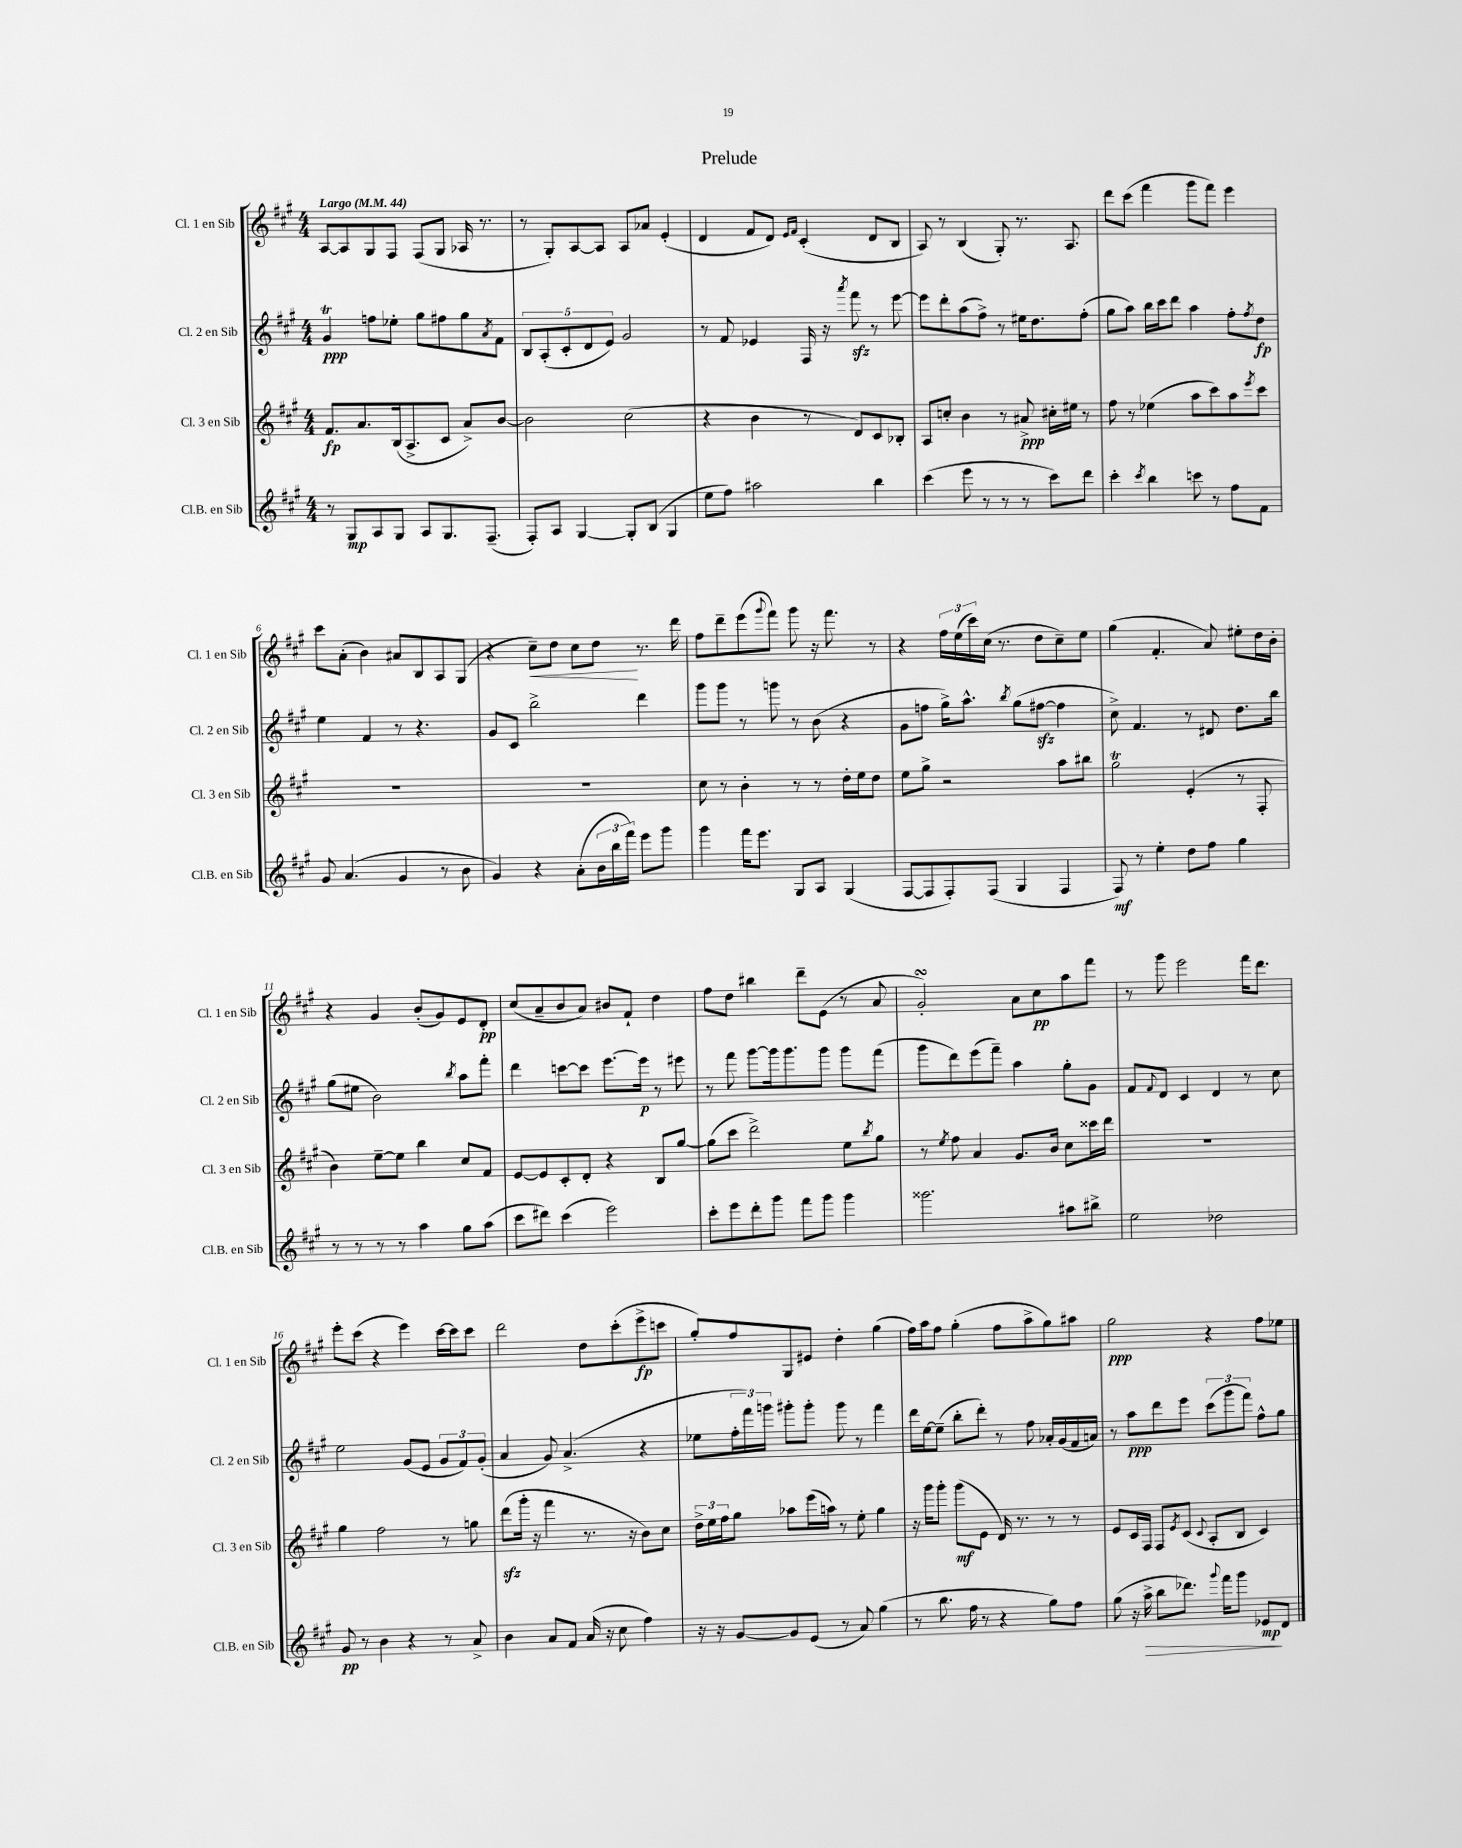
\header { title = "Prelude" }
<<
\new StaffGroup <<
\new Staff = "s0" \with { instrumentName = "Cl. 1 en Sib" shortInstrumentName = "Cl. 1 en Sib" } {
    \clef treble \key a \major \numericTimeSignature \time 4/4 \tempo "Largo" 4 = 44
    a8~ a8 gis8 fis8 fis8( gis8 aes16 r8. |
    r8 gis8-.) a8~ a8 a8 aes'8 e'4-.( |
    d'4 fis'8 d'8) \grace { e'16 fis'16 } cis'4-.( d'8 b8 |
    a8) r8 b4( gis8-.) r8. a8. |
    d'''8 cis'''8( fis'''4 gis'''8 fis'''8) e'''4 |
    cis'''8 a'8-.( b'4) ais'8 b8 a8 gis8( |
    r4 cis''8--\<) d''8 cis''8 d''8\! r8. d'''16 |
    fis''8 d'''8-- e'''8( \appoggiatura { gis'''8 } fis'''8) gis'''8 r16 fis'''8. r8 |
    r4 \tuplet 3/2 { fis''16 e''16( cis'''16) } cis''16( r8. d''8 cis''8--) e''8 |
    gis''4( fis'4.-. a'8) eis''8-. d''16 b'16-. |
    r4 gis'4 b'8-.( gis'8) e'8 d'8-.\pp |
    cis''8( a'8-- b'8 a'8) bis'8 fis'8-! d''4 |
    fis''8 d''8 bis''4 d'''8-- e'8( r8 a'8 |
    gis'2-.\turn) a'8 cis''8\pp a''8 fis'''8 |
    r8 gis'''8 e'''2 fis'''16 d'''8. |
    e'''8-. cis'''8( r4 e'''4) cis'''16~ cis'''16 cis'''8 |
    d'''2 d''8 cis'''8-.( e'''8->\fp c'''8 |
    gis''8-.) fis''8 gis8 eis'8 d''4-. gis''4( |
    fis''16) a''16 fis''8 gis''4-.( fis''8 a''8-> gis''8) ais''8 |
    gis''2\ppp r4 fis''8 ees''8 \bar "|." |
}
\new Staff = "s1" \with { instrumentName = "Cl. 2 en Sib" shortInstrumentName = "Cl. 2 en Sib" } {
    \clef treble \key a \major \numericTimeSignature \time 4/4
    gis'4\trill\ppp f''8 ees''8-. gis''8 fis''8 gis''8 \acciaccatura { a'8 } fis'8 |
    \tuplet 5/4 { b8 a8-.( cis'8-. d'8 e'8) } gis'2 |
    r8 fis'8 ees'4 fis16 r16 \acciaccatura { a'''8 } fis'''8\sfz r8 e'''8~ |
    e'''8 d'''8-. a''8( fis''8->) r8 eis''16 d''8. fis''8-.( |
    gis''8 a''8) b''16 cis'''16 d'''8 a''4 fis''8-. \acciaccatura { fis''8 } d''8\fp |
    e''4 fis'4 r8 r4. |
    gis'8 cis'8 b''2-> d'''4 |
    gis'''8 gis'''8 r8 g'''8 r8 b'8( r4 |
    gis'8 f''8 gis''16->) a''8.-^ \acciaccatura { b''8 } gis''8( fis''8~\sfz fis''4 |
    cis''8->) fis'4. r8 dis'8 d''8. b''16 |
    gis''8( eis''8 b'2) \acciaccatura { b''8 } a''8 fis'''8-. |
    d'''4 c'''8~ c'''8 e'''8.~ e'''16\p r8 eis'''8 |
    r8 fis'''8 gis'''8~ gis'''16 gis'''8. gis'''8 gis'''8 fis'''8( |
    gis'''8 d'''8) e'''8( fis'''8--) a''4 gis''8-. gis'8 |
    fis'8 \appoggiatura { fis'8 } d'8 cis'4 d'4 r8 cis''8 |
    e''2 gis'8( e'8 \tuplet 3/2 { gis'8 fis'8) gis'8-.( } |
    a'4 gis'8) a'4.->( r4 |
    ees''8 \tuplet 3/2 { fis''16-. fis'''16) g'''16 } gis'''8-. gis'''8-. gis'''8 r8 fis'''4 |
    d'''16 e''16~ e''8--( b''8-. d'''8-.) r8 fis''8 aes'16-. gis'16( fis'16 a'16) |
    r8 a''8\ppp d'''8 e'''8 \tuplet 3/2 { cis'''8( gis'''8 fis'''8) } fis''8-^ gis''8 \bar "|." |
}
\new Staff = "s2" \with { instrumentName = "Cl. 3 en Sib" shortInstrumentName = "Cl. 3 en Sib" } {
    \clef treble \key a \major \numericTimeSignature \time 4/4
    fis'8.\fp a'8. b16( a8.-> cis'8 a'8->) b'8~ |
    b'2 cis''2( |
    r4 b'4 r8 d'8) cis'8 bes8-. |
    a8 c''8-. b'4 r8 ais'8->\ppp cis''16-. eis''16 r8 |
    fis''8 r8 ees''4( a''8 cis'''8) a''8 \acciaccatura { e'''8 } cis'''8 |
    R1 |
    R1 |
    cis''8 r8 b'4-. r8 r8 d''16-. e''16 d''8 |
    e''8 gis''8-> r2 a''8 bis''8 |
    gis''2\trill e'4-.( r8 fis8-. |
    b'4) e''8~-- e''8 b''4 cis''8 fis'8 |
    e'8~ e'8 cis'8-. d'8-. r4 b8 gis''8~ |
    gis''8( cis'''8 d'''2->) e''8 \acciaccatura { b''8 } gis''8 |
    r8 \acciaccatura { e''8 } fis''8 a'4 gis'8. b'16 cis''8 cisis'''16 d'''16 |
    R1 |
    gis''4 fis''2 r8 g''8 |
    d'''8\sfz( gis'''16-. r16 fis'''4 r8. r16 b'8) cis''8 |
    \tuplet 3/2 { d''16-> e''16 fis''16 } gis''8 aes''8 e'''16( a''16) r8 e''8-. gis''4 |
    r16 gis'''16 gis'''8-. gis'''8\mf( e'8 d'16) r8. r8 r8 |
    e'8 cis'16 fis16 fis8 \acciaccatura { e'8 } cis'8( \appoggiatura { cis'8 } a8-. b8 cis'4) \bar "|." |
}
\new Staff = "s3" \with { instrumentName = "Cl.B. en Sib" shortInstrumentName = "Cl.B. en Sib" } {
    \clef treble \key a \major \numericTimeSignature \time 4/4
    r8 gis8\mp a8 gis8 a8 gis8. fis8.--( |
    fis8-.) a8 gis4~ gis8-. b8( gis4 |
    e''8 fis''8) ais''2 b''4 |
    cis'''4( e'''8 r8 r8 r8 cis'''8) d'''8 |
    cis'''4-. \acciaccatura { cis'''8 } b''4 c'''8 r8 fis''8 fis'8 |
    gis'8 a'4.( gis'4 r8 b'8 |
    gis'4) r4 a'8-.( \tuplet 3/2 { b'16 b''16 fis'''16) } e'''8 gis'''8 |
    gis'''4 fis'''16 e'''8. gis8 a8 gis4( |
    fis8~ fis8 fis8-.) fis8( gis4 fis4 |
    fis8\mf) r8 e''4-. d''8 fis''8 gis''4 |
    r8 r8 r8 r8 a''4 gis''8 a''8( |
    cis'''8 dis'''8) cis'''4( e'''2) |
    cis'''8-. e'''8 d'''8-. gis'''8 fis'''8 gis'''8 gis'''4 |
    gisis'''2. ais''8 bis''8-> |
    e''2 des''2 |
    gis'8\pp r8 b'4 r4 r8 a'8-> |
    b'4 a'8 fis'8 a'16( r16 cis''8 fis''4) |
    r16 r16 gis'8~ gis'8 e'8( r8 a'8) gis''4( |
    r8 b''8. fis''16 r8 r4 gis''8) fis''8 |
    gis''8( r16 a''16->\> b''8 des'''8.) \appoggiatura { gis'''8 } fis'''16 gis'''8 ees'8\mp\! d'8 \bar "|." |
}
>>
>>
